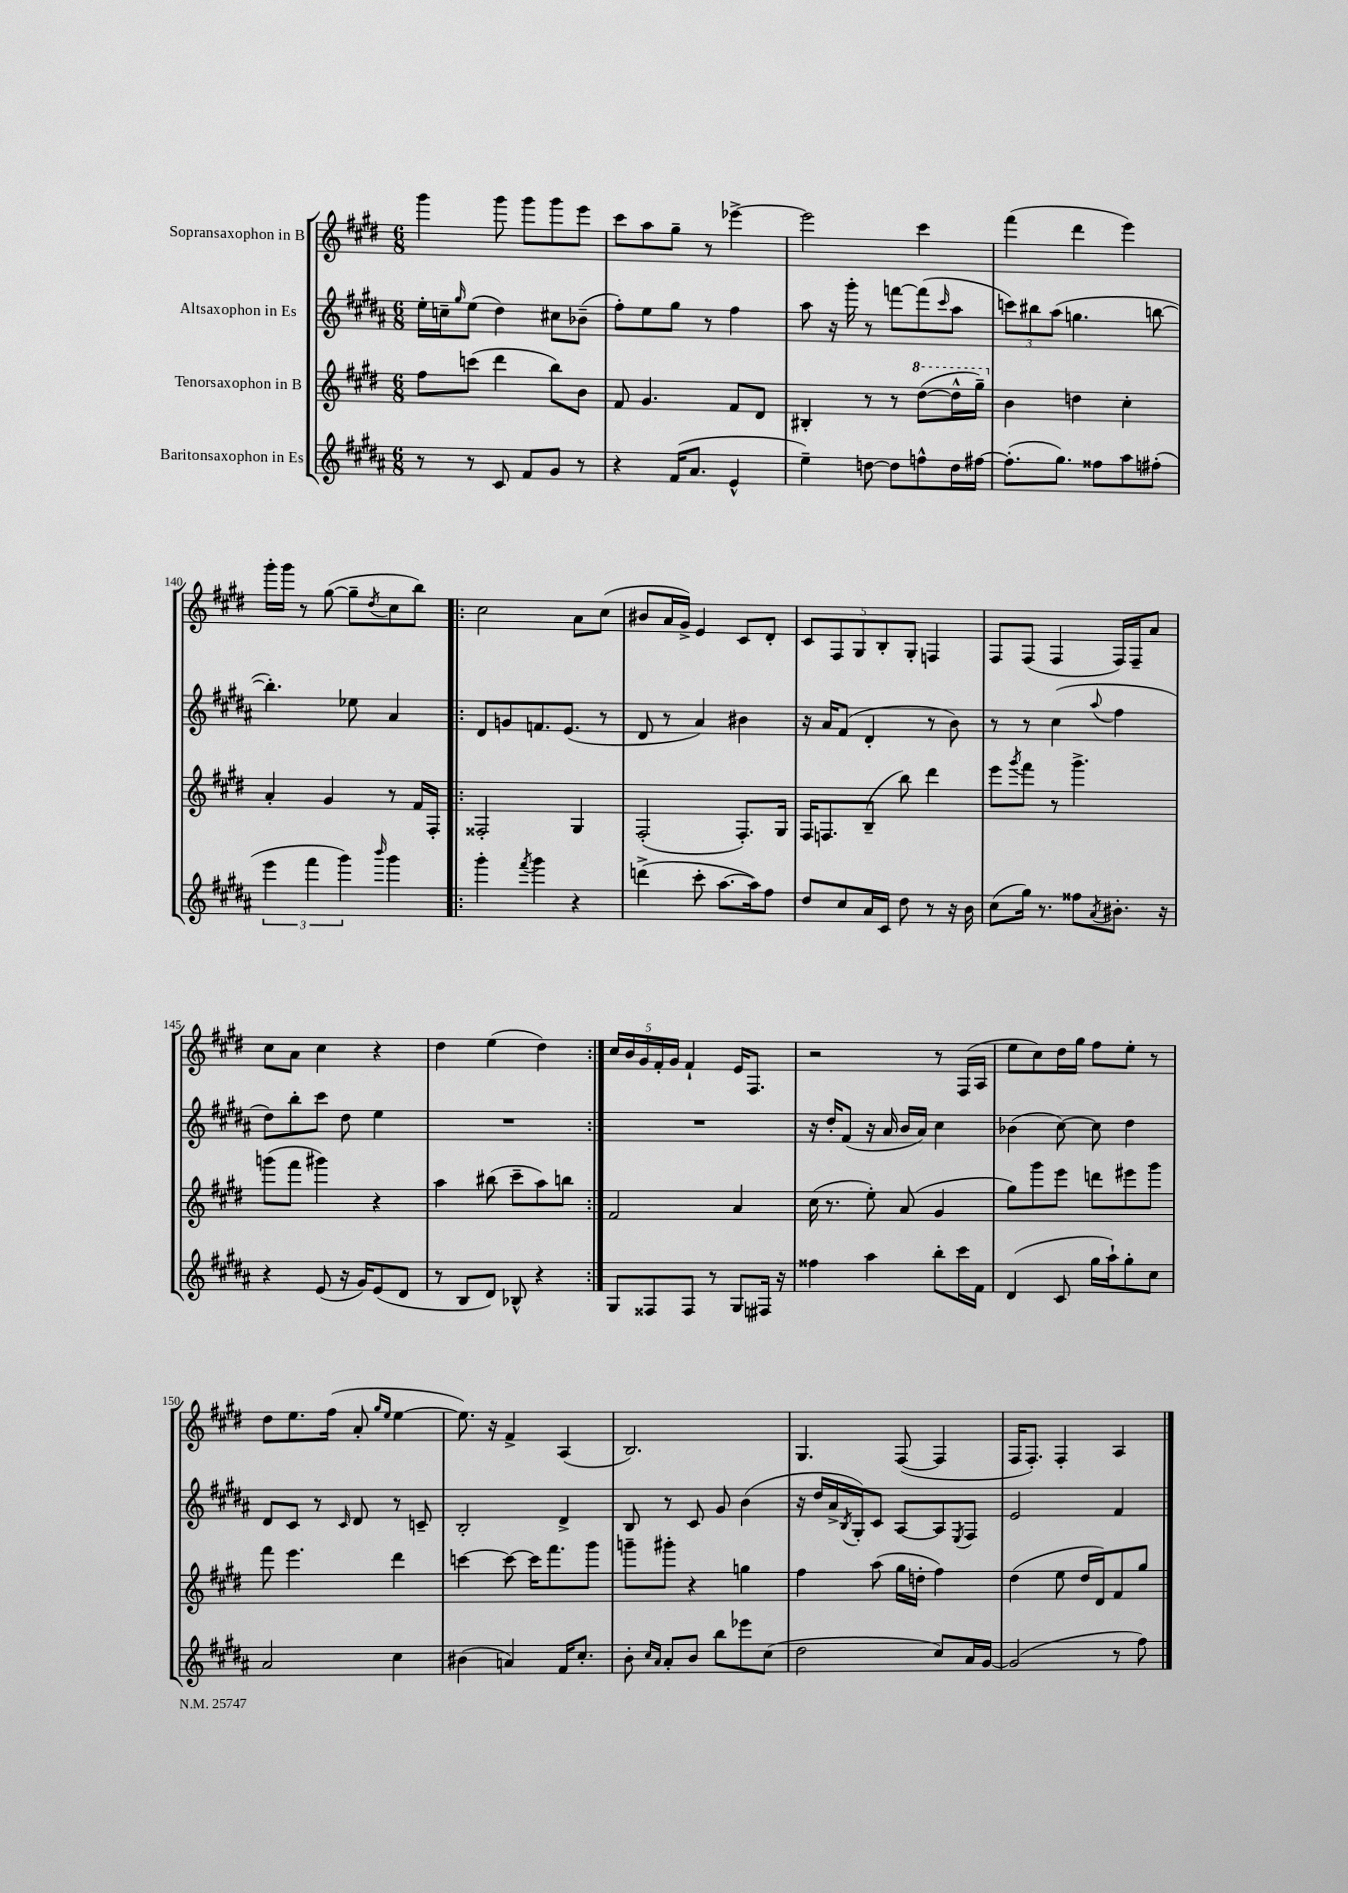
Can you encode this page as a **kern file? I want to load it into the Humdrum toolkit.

**kern	**kern	**kern	**kern
*staff4	*staff3	*staff2	*staff1
*clefG2	*clefG2	*clefG2	*clefG2
*k[f#c#g#d#a#]	*k[f#c#g#d#]	*k[f#c#g#d#a#]	*k[f#c#g#d#]
*M6/8	*M6/8	*M6/8	*M6/8
8r	8ff#	16ee'	4ggg#
.	.	16cc~	.
.	.	16qqgg#	.
8r	(8ccc	(8ee	.
8c#	4ddd#	4dd#)	8ggg#
8f#	.	.	8ggg#
8g#	8bb)	8cc#	8ggg#
8r	8b	(8b-~	8eee
=	=	=	=
4r	8f#	8ff#')	8ccc#
.	4.g#	8ee	8aa
(16f#	.	8gg#	8gg#~
8.a#	.	.	.
.	.	8r	8r
4e^^	8f#	4ff#	[4eee-^
.	8d#	.	.
=	=	=	=
4ee~)	4B#'	8aa#	2eee-]
.	.	16r	.
.	.	16ggg#'	.
[8dd	8r	8r	.
8dd]	8r	[8fff	.
8ff^^	([8ddd#	(8fff]	4ccc#
.	.	16qqccc#	.
16dd	16ddd#^^]	8aa#	.
[16ff#	16ggg#~)	.	.
=	=	=	=
(8.ff#']	4b	12ccc)	(4fff#
.	.	12bb#	.
.	.	(12aa#	.
8.gg#)	.	.	.
.	4dd	4.gg	4ddd#
8ff##	.	.	.
8aa#	4cc#'	.	4eee)
(8ff#'	.	[8bb	.
=	=	=	=
6eee	4a'	4.bb'])	16ggg#'
.	.	.	16ggg#
.	.	.	8r
6fff#	.	.	.
.	4g#	.	([8gg#
6ggg#)	.	.	.
.	.	8ee-	8gg#~]
16qqbbb	.	.	8qdd#
4ggg#	8r	4a#	8cc#
.	16f#	.	8bb)
.	16F#'	.	.
=!|:	=!|:	=!|:	=!|:
4ggg#'	2F##'	8d#	2cc#
.	.	8g	.
8qfff#	.	.	.
4ggg#	.	8.f	.
.	.	(8.e	.
4r	4G#	.	8a
.	.	8r	(8cc#
=	=	=	=
(4ddd^	(2F#'	8d#	8b#
.	.	8r	16a
.	.	.	16g#^)
8ccc#'	.	4a#)	4e
[8.aa#	.	.	.
.	8.F#')	4b#	8c#
16aa#])	.	.	.
8ff#	.	.	8d#'
.	16G#	.	.
=	=	=	=
8dd#	16F#	16r	10c#
.	8.F	16a#	.
.	.	.	10F#
8cc#	.	(8f#	.
.	.	.	10G#
16a#	(8B~	4d#'	.
.	.	.	10B'
16c#	.	.	.
8dd#	8bb)	.	.
.	.	.	10G#'
8r	4ddd#	8r	4F
16r	.	8b)	.
16b	.	.	.
=	=	=	=
(8cc#	8eee	8r	8F#
.	8qggg#	.	.
16gg#)	8fff#	8r	(8F#
8.r	.	.	.
.	8r	(4cc#	4F#
8ff##	4.ggg#^	.	.
8qa#	.	8qqaa#	.
8.b#'	.	4ff#	16F#)
.	.	.	16F#~
.	.	.	8a
16r	.	.	.
=	=	=	=
4r	(8ggg	8dd#)	8cc#
.	8fff#	8bb'	8a
(8e	4ggg#)	8ccc#	4cc#
16r	.	8dd#	.
16g#)	.	.	.
(8e	4r	4ee	4r
8d#	.	.	.
=	=	=	=
8r	4aa	2.r	4dd#
8B	.	.	.
8d#)	(8bb#	.	(4ee
8B-^^	8ccc#~	.	.
4r	8aa)	.	4dd#)
.	8bb	.	.
=:|!	=:|!	=:|!	=:|!
8G#	2f#	2.r	20cc#
.	.	.	20b
.	.	.	20g#
8F##	.	.	.
.	.	.	20f#'
.	.	.	20g#
8F##	.	.	4f#`
8r	.	.	.
8G#	4a	.	16e
.	.	.	8.F#
16F#	.	.	.
16r	.	.	.
=	=	=	=
4ff##	(16cc#	16r	2r
.	8.r	16dd#'	.
.	.	(8f#	.
4aa#	8ee')	16r	.
.	.	16a#	.
.	(8a	16b	.
.	.	16a#)	.
8bb'	4g#	4cc#	8r
16ccc#	.	.	(16F#
16f#	.	.	16A
=	=	=	=
(4d#	8gg#)	(4b-	8ee
.	8ggg#	.	8cc#)
8c#	8eee	[8cc#)	16dd#
.	.	.	16gg#
16gg#	8ddd	8cc#]	8ff#
16aa#`)	.	.	.
8gg#'	8eee#	4dd#	8ee'
8cc#	8ggg#	.	8r
=	=	=	=
2a#	8fff#	8d#	8dd#
.	4.eee	8c#	8.ee
.	.	8r	.
.	.	.	(16ff#
.	.	16qqc#	.
.	.	8d#	8a'
.	.	.	16qqgg#
.	.	.	16qqee
4cc#	4ddd#	8r	[4ee
.	.	8c~	.
=	=	=	=
(4b#	[4ccc	2B'	8.ee])
.	.	.	16r
4a)	8ccc_	.	4f#^
.	16ccc]	.	.
.	8.fff#	.	.
16f#	.	4d#^	(4A
8.cc#'	.	.	.
.	8ggg#	.	.
=	=	=	=
8b'	8ggg~	8B	2.B)
16qqcc#	.	.	.
16qqa#	.	.	.
8a#'	8ggg#'	8r	.
8b	4r	8c#	.
8bb	.	8g#	.
8eee-	4gg	(4b	.
(8cc#	.	.	.
=	=	=	=
2dd#	4ff#	16r	4.G#
.	.	16dd#	.
.	.	16a#^	.
.	.	8qB	.
.	.	16G#')	.
.	(8aa	8c#	.
.	16gg#	[8A#	([8F#
.	16dd'	.	.
8cc#)	4ff#)	8A#]	4F#]
.	.	8qE	.
16a#	.	8F#	.
[16g#	.	.	.
=	=	=	=
(2g#]	(4dd#	2e	16F#
.	.	.	8.F#')
.	8ee	.	4F#'
.	16dd#	.	.
.	16d#)	.	.
8r	8f#	4f#	4A
8ff#)	8gg#	.	.
==	==	==	==
*-	*-	*-	*-
